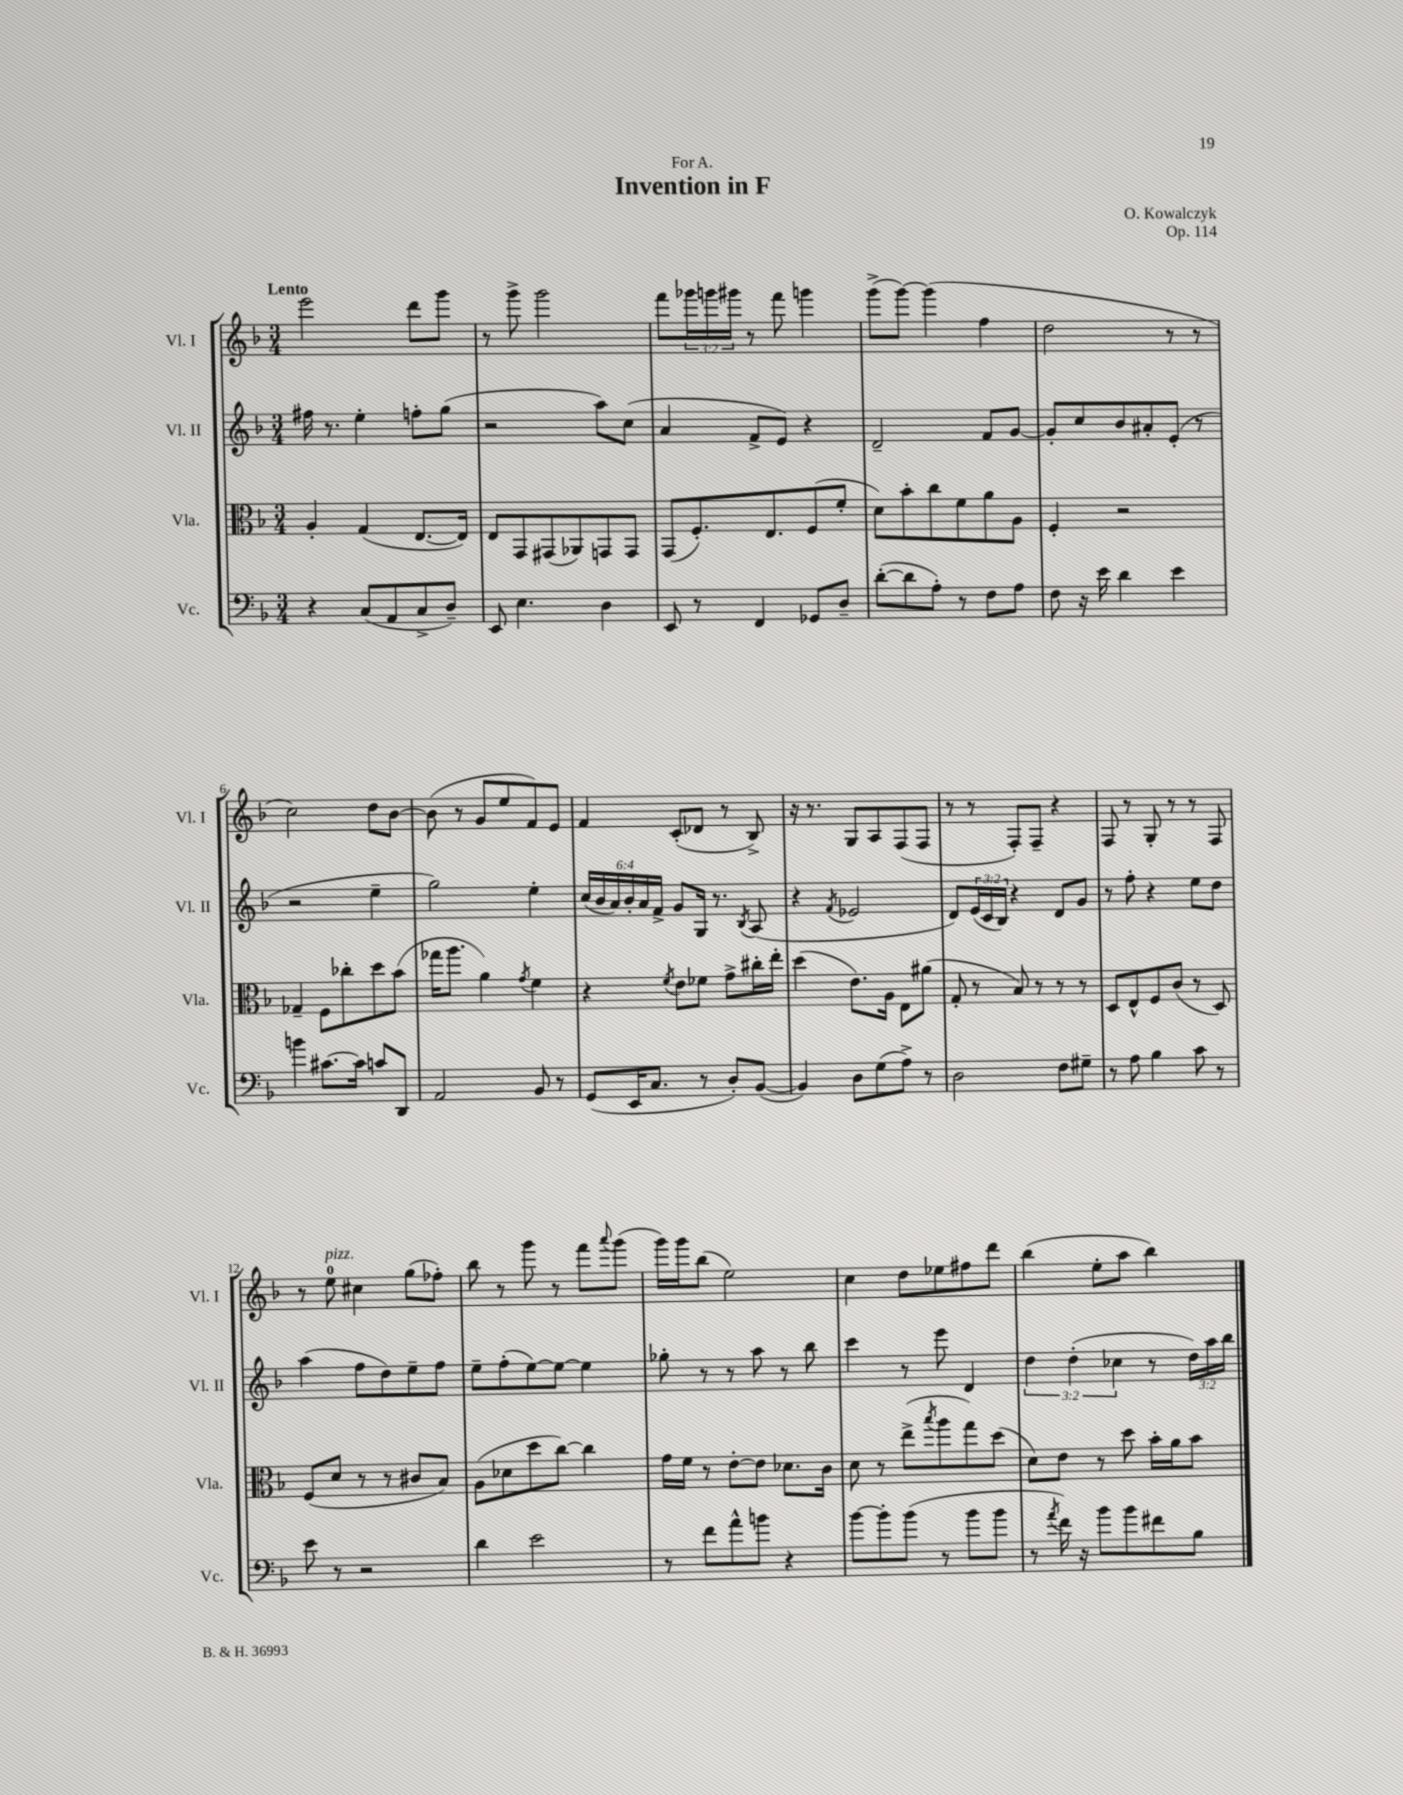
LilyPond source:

\header { title = "Invention in F" composer = "O. Kowalczyk" dedication = "For A." opus = "Op. 114" }
<<
\new StaffGroup <<
\new Staff = "s0" \with { instrumentName = "Vl. I" shortInstrumentName = "Vl. I" } {
    \clef treble \key f \major \numericTimeSignature \time 3/4 \override Staff.TupletNumber.text = #tuplet-number::calc-fraction-text \tempo "Lento"
    e'''2 d'''8 g'''8 |
    r8 g'''8-> g'''2 |
    f'''8 \tuplet 3/2 { ges'''16 g'''16 gis'''16 } r8 f'''8 g'''4 |
    g'''8->( g'''8~) g'''4( f''4 |
    d''2 r8 r8 |
    c''2) d''8 bes'8~ |
    bes'8( r8 g'8 e''8 f'8) e'8 |
    f'4 c'8-.( des'8 r8 bes8->) |
    r16 r8. g8 a8 f8( f8 |
    r8 r8 f8-.) f8-- r4 |
    f8 r8 g8-. r8 r8 f8 |
    r8 e''8-0^\markup { \italic "pizz." } cis''4 g''8( fes''8-.) |
    bes''8 r8 g'''8 r8 f'''8 \appoggiatura { a'''8 } g'''8( |
    g'''16) g'''16 bes''8( e''2) |
    c''4 d''8 ees''8 fis''8 d'''8 |
    bes''4( e''8-. a''8 bes''4) \bar "|." |
}
\new Staff = "s1" \with { instrumentName = "Vl. II" shortInstrumentName = "Vl. II" } {
    \clef treble \key f \major \numericTimeSignature \time 3/4 \override Staff.TupletNumber.text = #tuplet-number::calc-fraction-text
    fis''16 r8. e''4-. f''8-. g''8( |
    r2 a''8) c''8( |
    a'4 f'8-> e'8) r4 |
    d'2-- f'8 g'8~ |
    g'8-. c''8 bes'8 ais'8-. e'8-.( r8 |
    r2 e''4-- |
    g''2) e''4-. |
    \tuplet 6/4 { c''16( bes'16 a'16) bes'16-. a'16 f'16-> } g'8 g16 r8. \acciaccatura { bes8 } a8( |
    r4 \acciaccatura { f'8 } ees'2 |
    d'8) \tuplet 3/2 { e'16( c'16 bes16) } r4 d'8 g'8 |
    r8 f''8-. r4 e''8 d''8 |
    a''4( f''8 d''8) e''8-- f''8 |
    e''8-- f''8-.( e''8~) e''8~ e''4 |
    ges''8-. r8 r8 a''8 r8 bes''8 |
    c'''4 r8 e'''8 d'4 |
    \tuplet 3/2 { d''4 d''4-.( ces''4 } r8 \tuplet 3/2 { d''16) a''16 bes''16 } \bar "|." |
}
\new Staff = "s2" \with { instrumentName = "Vla." shortInstrumentName = "Vla." } {
    \clef alto \key f \major \numericTimeSignature \time 3/4
    a4-. g4( e8.~ e16) |
    e8 g,8 gis,8( aes,8) g,8 g,8 |
    g,8( f8.-.) e8. f8( f'8-. |
    d'8) bes'8-. c''8 f'8 a'8 a8 |
    f4-. r2 |
    ges4-- f8 ces''8-. d''8 bes'8( |
    ges''16 a''8. a'4) \acciaccatura { g'8 } f'4 |
    r4 \acciaccatura { f'8 } e'8 fes'8 g'8-> cis''16-. e''16-. |
    d''4( e'8.) a16 e8 ais'8( |
    g8-. r8 bes8) r8 r8 r8 |
    d8 e8-^ f8 c'8( r8 d8) |
    f8( d'8 r8 r8 cis'8 bes8) |
    a8( des'8 d''8 c''8~) c''4 |
    g'16 f'16 r8 e'8~-. e'8 des'8. c'16 |
    d'8 r8 e''8->( \acciaccatura { bes''8 } a''8 g''8) d''8( |
    d'8) e'8 r8 d''8 bes'16-. a'16 bes'8 \bar "|." |
}
\new Staff = "s3" \with { instrumentName = "Vc." shortInstrumentName = "Vc." } {
    \clef bass \key f \major \numericTimeSignature \time 3/4
    r4 c8( a,8 c8-> d8--) |
    e,8 e4. d4 |
    e,8 r8 f,4 ges,8 d8-- |
    d'8~-.( d'8 a8-.) r8 f8 a8 |
    f8 r16 e'16 d'4 e'4 |
    b'4 cis'8.~ cis'16 c'8 d,8 |
    a,2 bes,8 r8 |
    g,8( e,16 c8. r8 d8-.) bes,8~( |
    bes,4) d8 g8( a8->) r8 |
    d2 f8 gis8-- |
    r8 a8 bes4 c'8 r8 |
    e'8 r8 r2 |
    d'4 e'2 |
    r8 f'8 a'8-^ b'8 r4 |
    bes'8~ bes'8-. bes'8( r8 bes'8 bes'8 |
    r8 \acciaccatura { a'8 } f'16) r16 bes'8 bes'8 fis'8 bes8 \bar "|." |
}
>>
>>
